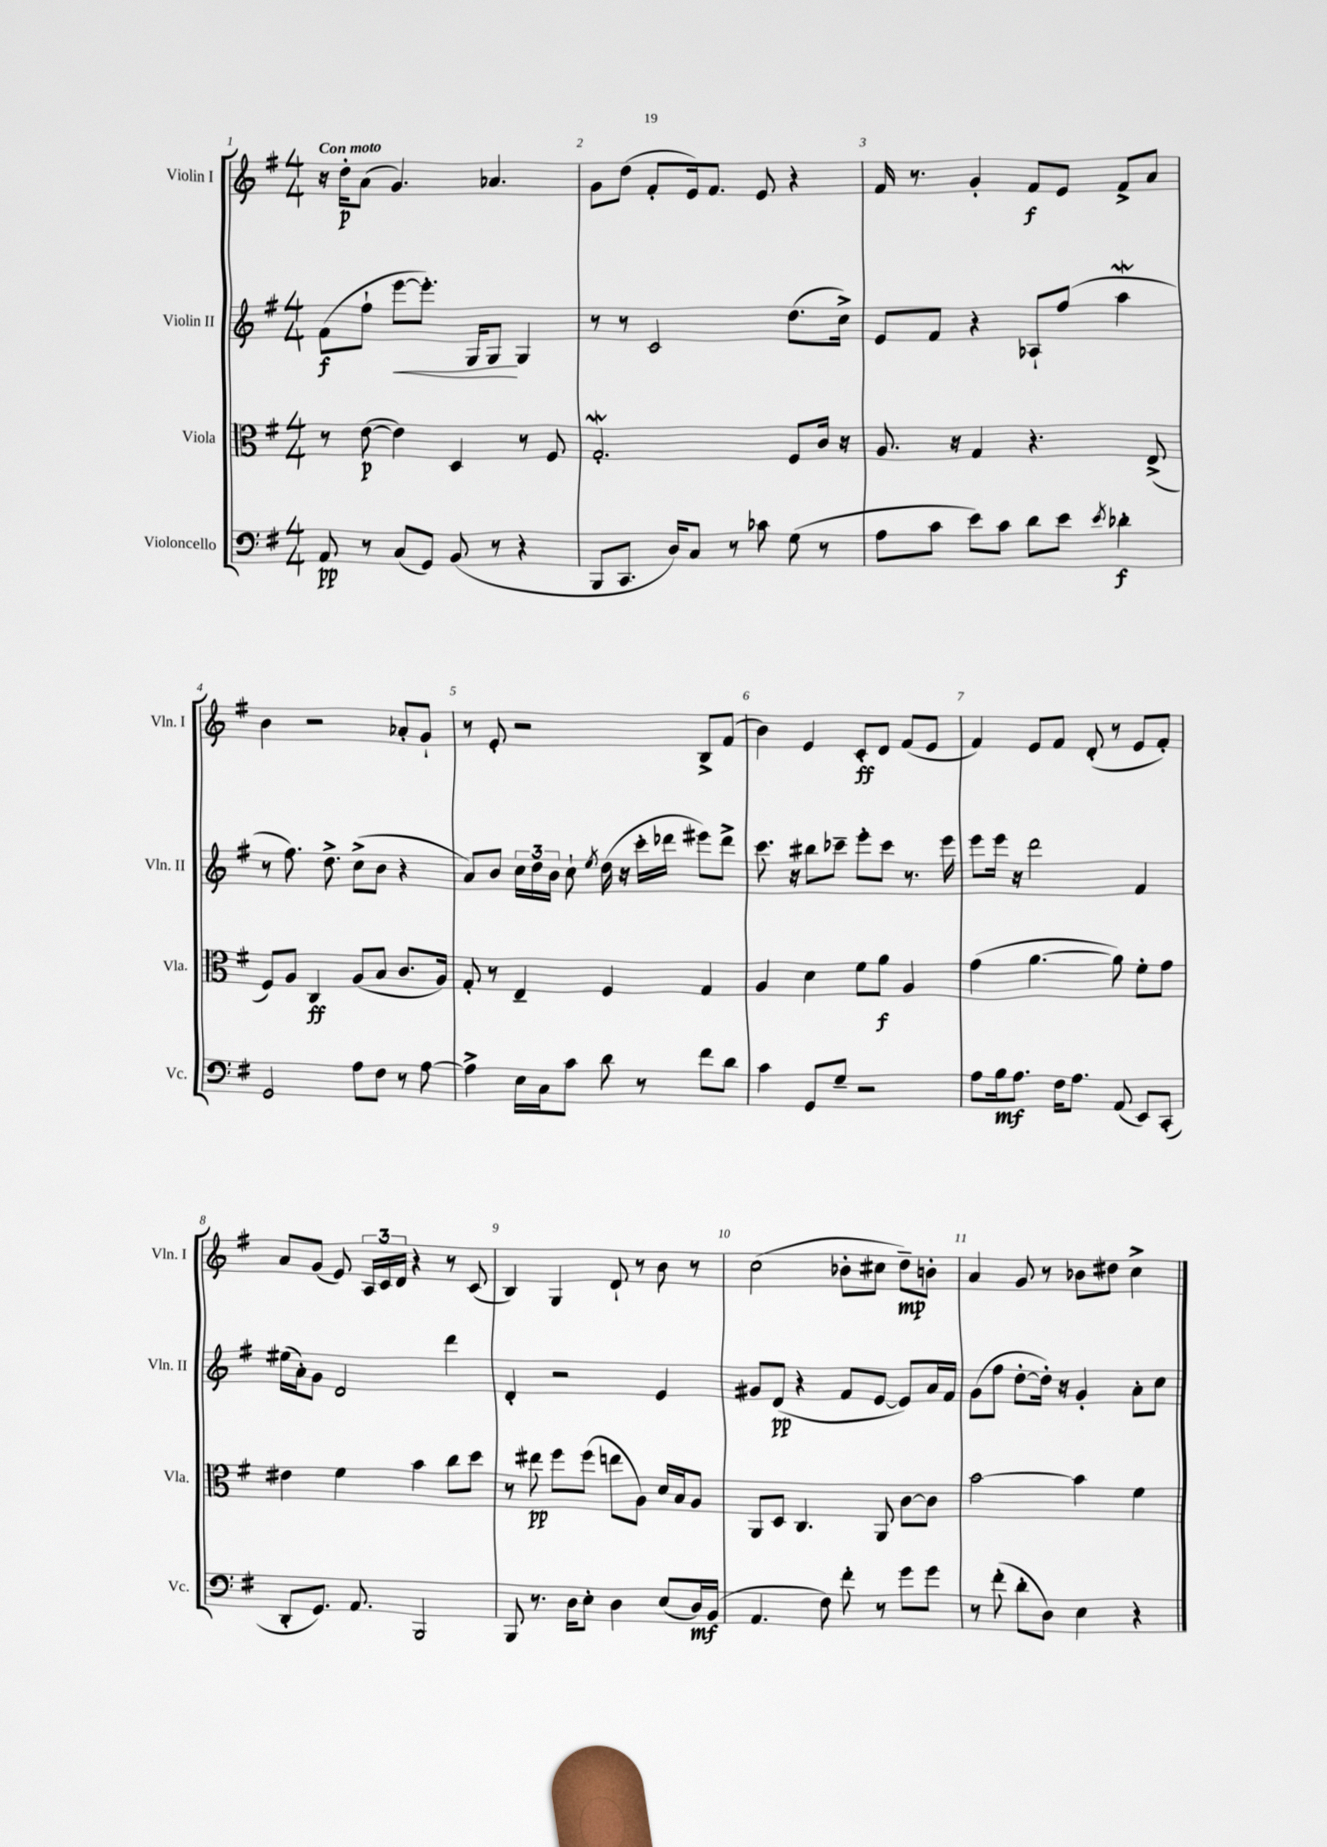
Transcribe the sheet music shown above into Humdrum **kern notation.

**kern	**kern	**kern	**kern
*staff4	*staff3	*staff2	*staff1
*clefF4	*clefC3	*clefG2	*clefG2
*k[f#]	*k[f#]	*k[f#]	*k[f#]
*M4/4	*M4/4	*M4/4	*M4/4
8AA	8r	(8f#	16r
.	.	.	16dd'
8r	([8e	8ff#`	(8a
(8C	4e])	[8eee	4.g)
8GG)	.	8.eee'])	.
(8BB	4D	.	.
.	.	16G	.
8r	.	8G	4.a-
4r	8r	4G	.
.	8F#	.	.
=	=	=	=
8BBB	2.G'	8r	8g
8.CC	.	8r	(8dd
.	.	2c	8f#'
16D)	.	.	.
8C	.	.	16e)
.	.	.	8.f#
8r	.	.	.
8c-	.	.	8e
(8G	8F#	(8.dd	4r
8r	16c	.	.
.	16r	16cc^)	.
=	=	=	=
8A	8.A	8e	16f#
.	.	.	8.r
8c	.	8f#	.
.	16r	.	.
8e)	4G	4r	4g'
8c	.	.	.
8d	4.r	8A-`	8f#
8e	.	(8ff#	8e
8qe	.	.	.
4d-'	.	4aa	8f#^
.	(8E^	.	8a
=	=	=	=
2GG	8F#)	8r	4b
.	8A	8.ff#)	.
.	4C	.	2r
.	.	8.dd^	.
8A	(8A	(8cc^	.
8F#	8B	8b	.
8r	8.c	4r	8a-'
[8A	.	.	8g`
.	16A)	.	.
=	=	=	=
4A^]	8G'	8a)	8r
.	8r	8b	8e'
16E	4E~	24cc	2r
.	.	24dd	.
16C	.	.	.
.	.	24b	.
8c	.	8cc`	.
.	.	8qee	.
8d	4F#	(16dd	.
.	.	16r	.
8r	.	16ccc'	.
.	.	16ddd-	.
8f#	4G	8eee#)	8B^
8d	.	8ddd-^	(8f#
=	=	=	=
4c	4A	8.ccc	4b)
.	.	16r	.
8GG	4d	8bb#	4e
8G~	.	8ccc-~	.
2r	8f#	8eee'	8c'
.	8a	8ccc-	8d
.	4A	8.r	(8f#
.	.	.	8e
.	.	16eee	.
=	=	=	=
8A	(4g	8eee	4f#)
16B	.	16eee	.
8.A	.	16r	.
.	[4.a	2ddd	8e
16F#	.	.	8f#
8.A	.	.	.
.	.	.	(8d'
(8AA	8a])	.	8r
8EE)	8f#'	4f#	8e
(8CC'	8g	.	8f#')
=	=	=	=
8DD'	4e#	(16ee#	8a
.	.	16a')	.
8.GG)	.	8g	(8g
.	4f#	2d	8e)
8.AA	.	.	.
.	.	.	24A
.	.	.	24c
.	.	.	24d
2BBB	4b	.	4r
.	8cc	4ddd	8r
.	8dd	.	(8c
=	=	=	=
8BBB	8r	4d'	4B)
8.r	8ee#	.	.
.	8ff#	2r	4G
16D	.	.	.
8E'	(8ff#	.	.
4D	8ee	.	8d`
.	8A)	.	8r
(8E	16d	4e	8b
.	16B	.	.
16D)	8A	.	8r
(16BB	.	.	.
=	=	=	=
4.AA	8AA	8g#	(2cc
.	8D	(8d	.
.	4.C	4r	.
8F#)	.	.	.
8f#'	.	8f#	8b-'
8r	8AA	[8e	8cc#
8g	[8c	8e])	8dd~)
8g	8c]	16a	8b'
.	.	16f#	.
=	=	=	=
8r	[2b	(8g	4a
(8f#'	.	8ff#	.
8d'	.	[8dd'	8g
8D)	.	16dd'])	8r
.	.	16r	.
4E	4b]	4g'	8b-
.	.	.	8dd#
4r	4f#	8a'	4cc^
.	.	8cc	.
==	==	==	==
*-	*-	*-	*-
